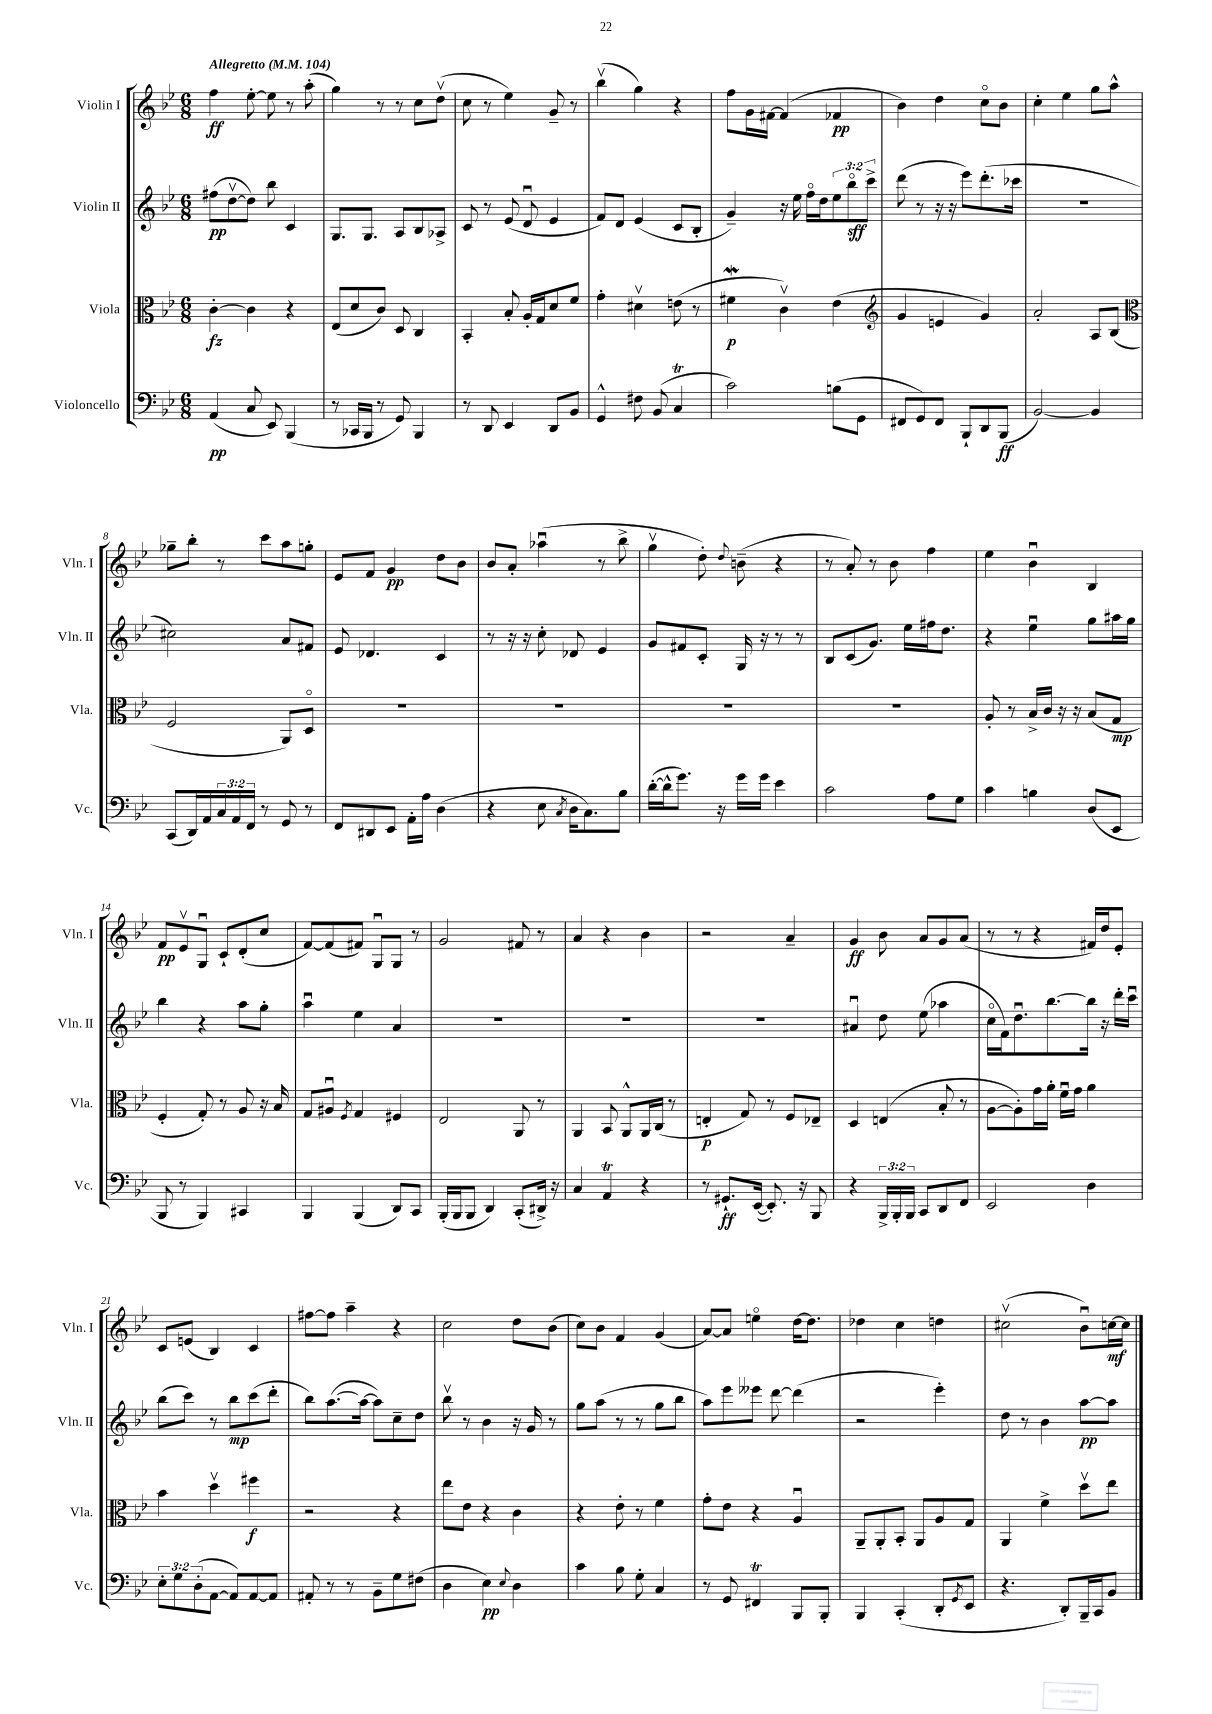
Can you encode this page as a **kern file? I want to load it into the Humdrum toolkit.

**kern	**kern	**kern	**kern
*staff4	*staff3	*staff2	*staff1
*clefF4	*clefC3	*clefG2	*clefG2
*k[b-e-]	*k[b-e-]	*k[b-e-]	*k[b-e-]
*M6/8	*M6/8	*M6/8	*M6/8
*MM104	*MM104	*MM104	*MM104
(4AA/	[4c'\	(8ff#\L	4ff\
.	.	[8ddv\	.
8C/	4c\]	8dd\]J)	[8ee-'\
8EE-/)	.	8bb-\	8ee-\]
(4BBB-/	4r	4c/	8r
.	.	.	(8aa'\
=	=	=	=
8r	(8E-/L	8.G/L	4gg\)
16CC-/LL	8d/	.	.
16BBB-/JJ	.	8.G/J	.
8r	8c/J)	.	8r
8GG/)	8D/	8A/L	8r
4BBB-/	4C/	8B-/	8cc\L
.	.	8A-^/J	(8ddv\J
=	=	=	=
8r	4BB-'/	8c/	8cc\
8DD/	.	8r	8r
4EE-/	8B-'/	(8e-/	4ee-\)
.	16A'/LL	8du/	.
.	16G/J	.	.
8DD/L	8d/	4e-/	8g~/
8BB-/J	8f/J	.	8r
=	=	=	=
4GG^^/	4g'\	8f/L)	(4bb-v\
.	.	8d/J	.
8F#\	4d#v\	(4e-/	4gg\)
(8BB-/	.	.	.
4C/	(8e\	8c/L	4r
.	8r	8B-'/J	.
=	=	=	=
2c\)	4f#\	4g~/)	8ff\L
.	.	.	16g\L
.	.	.	[16f#\JJ
.	4cv\)	16r	(4f#/]
.	.	16ee-\	.
.	.	16ffo\LL	.
.	.	16dd\J	.
(8B\L	(4e-\	12ee-\	4f-/
.	.	12bb-o\	.
8GG\J	.	.	.
.	.	12ccc^\J	.
=	=	=	=
*	*clefG2	*	*
8FF#/L	4g/	(8ddd\	4b-\)
8GG/)	.	8r	.
8FF#/J	4e/	16r	4dd\
.	.	16r	.
8BBB-`/L	.	8eee-\L)	.
8DD/	4g/)	(8.ddd'\	8cco\L
(8BBB-/J	.	.	8b-\J
.	.	16ccc-\Jk	.
=	=	=	=
[2BB-/)	2a'/	2.r	4cc'\
.	.	.	4ee-\
4BB-/]	8A/L	.	8gg\L
.	(8B-/J	.	8aa^^\J
=	=	=	=
*	*clefC3	*	*
(8CC/L	2F/	2cc#\)	8gg-~\L
16DD/L)	.	.	8bb-'\J
16AA/	.	.	.
24C/	.	.	8r
24AA/	.	.	.
24FF/JJ	.	.	.
8r	.	.	8ccc\L
8GG/	8AA/L)	8a/L	8aa\
8r	8Do/J	8f#/J	8gg'\J
=	=	=	=
8FF/L	2.r	8e-/	8e-/L
8DD#/	.	4.d-/	8f/J
8EE-/J	.	.	4g/
16AA'\LL	.	.	.
16A\JJ	.	.	.
(4D\	.	4c/	8dd\L
.	.	.	8b-\J
=	=	=	=
4r	2.r	8r	8b-/L
.	.	16r	8a'/J
.	.	16r	.
8E-\	.	8cc'\	(4aa-u\
8qC/	.	.	.
16D\LK	.	8d-/	.
8.C\)	.	.	.
.	.	4e-/	8r
8B-\J	.	.	8bb-^\
=	=	=	=
([16d'\LL	2.r	8g/L	4ggv\
16d^^\]J	.	.	.
8.g\J)	.	8f#/	.
.	.	8c'/J	8dd'\)
16r	.	.	.
.	.	.	8qqdd/
16g\LL	.	16G/	(8b~\
16g\JJ	.	16r	.
4e-\	.	8r	4r
.	.	8r	.
=	=	=	=
2c\	2.r	8B-/L	8r
.	.	(8c/	8a'/)
.	.	8.g/J)	8r
.	.	.	8b-\
.	.	16ee-\LL	.
8A\L	.	16ff#\J	4ff\
.	.	8.dd\J	.
8G\J	.	.	.
=	=	=	=
4c\	8A'/	4r	4ee-\
.	8r	.	.
4B\	16B-^/LL	4ee-u\	4b-u\
.	16c/JJ	.	.
.	16r	.	.
.	16r	.	.
(8D/L	(8B-/L	8gg\L	4B-/
8EE-/J	8G/J	16aa#\L	.
.	.	16gg\JJ	.
=	=	=	=
8BBB-/	4F'/	4bb-\	8f/L
8r	.	.	8e-v/
4BBB-/)	8G'/)	4r	8Gu/J
.	8r	.	8c`/L
4CC#/	8A/	8aa\L	(8d'/
.	16r	8gg'\J	8cc/J
.	16B-/	.	.
=	=	=	=
4BBB-/	8G/L	4aau\	[8f/L)
.	8A#u/J	.	(8f/]
.	8qF/	.	.
(4BBB-/	4G/	4ee-\	8f#/J)
.	.	.	8Gu/L
8DD/L)	4F#/	4a/	8G/J
8CC/J	.	.	8r
=	=	=	=
(16BBB-'/LL	2E-/	2.r	2g/
16BBB-/J	.	.	.
8BBB-/J	.	.	.
4DD/)	.	.	.
(8CC'/L	8AA/	.	8f#/
16DD#^/Jk)	8r	.	8r
16r	.	.	.
=	=	=	=
4C/	4AA/	2.r	4a/
4AA/	8BB-/	.	4r
.	8AA^^/L	.	.
4r	16AA/L	.	4b-\
.	(16C/JJ	.	.
.	8r	.	.
=	=	=	=
8r	4E'/	2.r	2r
8.GG#`/L	.	.	.
.	8G/)	.	.
([16EE-/Jk	.	.	.
8.EE-'/])	8r	.	.
.	8F/L	.	4a~/
16r	.	.	.
8BBB-/	8E-~/J	.	.
=	=	=	=
4r	4D/	4a#u/	4g/
24BBB-^/LL	(4E/	8dd\	8b-\
24BBB-'/	.	.	.
24BBB-/JJ	.	.	.
8CC/L	.	(8ee-\	8a/L
8DD/	8B-'/	4aa-\	8g/
8FF/J	8r	.	(8a/J
=	=	=	=
2EE-/	[8A\L	16cco\LL	8r
.	.	16f\J)	.
.	8A'\])	8.ddu\	8r
.	16g\L	.	4r
.	16a'\JJ	[8.bb-\	.
.	16fu\LL	.	.
.	16g\JJ	.	.
4D\	4a\	16bb-\]Jk	16f#/LL)
.	.	16r	16dd/J
.	.	16ddd'\LL	8e-'/J
.	.	16cccu\JJ	.
=	=	=	=
12E-'\L	4b-\	(8bb-\L	8c/L
12G\	.	.	.
.	.	8ccc\J)	(8e/J
(12D'\	.	.	.
[8AA\J	4ddv\	8r	4B-/)
8AA/]L)	.	8bb-\L	.
[8AA/	4ff#\	(8ccc\	4c/
8AA/]J	.	8ddd'\J	.
=	=	=	=
8AA#'/	2r	8bb-\L)	[8ff#\L
8r	.	([8.aa\	8ff#\]J
8r	.	.	4aa~\
.	.	16aa\_Jk	.
8BB-~\L	.	8aa\]L)	.
8G\	4r	8cc~\	4r
(8F#\J	.	8dd\J	.
=	=	=	=
4D\	8ee-\L	8bb-v\	2cc\
.	8e-\J	8r	.
4E-\)	4r	4b-\	.
8qqE-/	.	.	.
4D\	4c\	16r	8dd\L
.	.	16g/	.
.	.	8r	(8b-\J
=	=	=	=
4c\	4r	8gg\L	8cc\L)
.	.	(8aa\J	8b-\J
8B-\	8e-'\	8r	4f/
8G'\	8r	8r	.
4C/	4f\	8gg\L	(4g/
.	.	8bb-\J	.
=	=	=	=
8r	8g'\L	8aa\L)	[8a/L)
8GG/	8e-\J	8eee-\	8a/]J
4FF#/	4r	8eee--\J	4eeo\
.	.	[8ddd\	.
8BBB-/L	4Au/	(4ddd\]	[16dd\LK
.	.	.	8.dd\]J
8BBB-'/J	.	.	.
=	=	=	=
4BBB-/	8AA~/L	2r	4dd-\
.	8AA'/	.	.
(4CC'/	8BB-'/J	.	4cc\
.	8AA/L	.	.
8DD'/L	8A/	4eee-'\)	4dd\
8qGG/	.	.	.
8EE-/J	8G/J	.	.
=	=	=	=
4.r	4AA/	8dd\	(2cc#v\
.	.	8r	.
.	4f^\	4b-\	.
8DD'/L)	.	.	.
16BBB-~/L	8ddv\L	[8aa\L	8b-u\L)
16CC/J	.	.	.
8BB-/J	8ee-\J	8aa\]J	[16cc\L
.	.	.	16cc\]JJ
==	==	==	==
*-	*-	*-	*-
